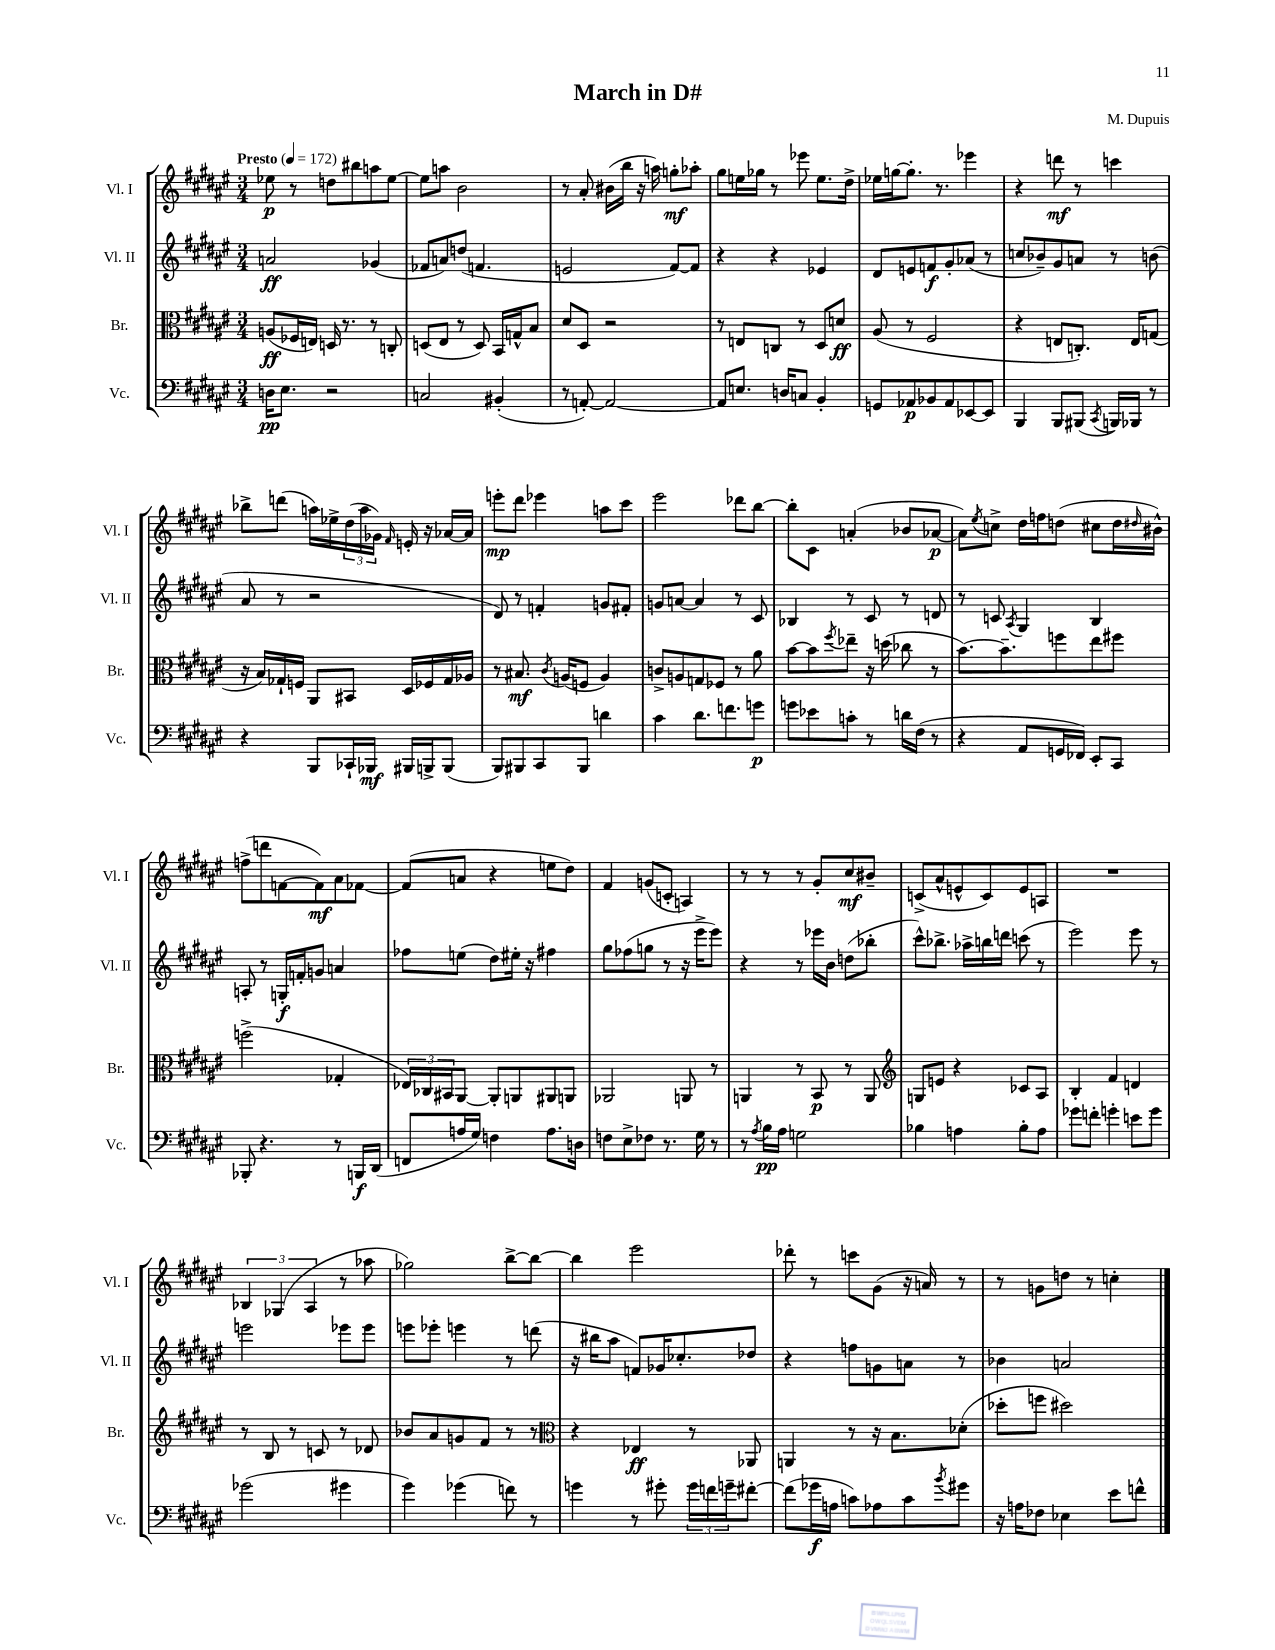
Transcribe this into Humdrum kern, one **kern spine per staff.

**kern	**dynam	**kern	**dynam	**kern	**dynam	**kern	**dynam
*part4	*part4	*part3	*part3	*part2	*part2	*part1	*part1
*staff4	*staff4	*staff3	*staff3	*staff2	*staff2	*staff1	*staff1
*I"Vc.	*	*I"Br.	*	*I"Vl. II	*	*I"Vl. I	*
*I'Vc.	*	*I'Br.	*	*I'Vl. II	*	*I'Vl. I	*
*clefF4	*	*clefC3	*	*clefG2	*	*clefG2	*
*k[f#c#g#d#a#e#]	*	*k[f#c#g#d#a#e#]	*	*k[f#c#g#d#a#e#]	*	*k[f#c#g#d#a#e#]	*
*M3/4	*	*M3/4	*	*M3/4	*	*M3/4	*
*MM172	*	*MM172	*	*MM172	*	*MM172	*
=1	=1	=1	=1	=1	=1	=1	=1
!	!	!	!	!	!	!LO:TX:a:B:t=Presto	!
16Dn\KL	pp	(8An/L	ff	2an/	ff	8ee-X\	p
8.E#\J	.	.	.	.	.	.	.
.	.	16F-X/L	.	.	.	8r	.
.	.	16En/JJ)	.	.	.	.	.
2r	.	16Dn/	.	.	.	8ddn\L	.
.	.	8.r	.	.	.	.	.
.	.	.	.	.	.	8bb#X\	.
.	.	8r	.	(4g-X/	.	8aan\	.
.	.	8Cn'/	.	.	.	[8ee-\J	.
=2	=2	=2	=2	=2	=2	=2	=2
2Cn/	.	(8Dn/L	.	8f-X/L	.	8ee-\L]	.
.	.	8E#/J	.	8an/)	.	8aan\J	.
.	.	8r	.	(8ddn/J	.	2b\	.
.	.	8D/)	.	4.fn/	.	.	.
(4BB#X'/	.	16BB/LL	.	.	.	.	.
.	.	16Gn^^/J	.	.	.	.	.
.	.	8B/J	.	.	.	.	.
=3	=3	=3	=3	=3	=3	=3	=3
8r	.	8d#/L	.	2en/	.	8r	.
[8AAn'/)	.	8D#/J	.	.	.	8a#'/	.
2AA/_	.	2r	.	.	.	(16b#X\LL	.
.	.	.	.	.	.	16bb\JJ	.
.	.	.	.	.	.	16r	.
.	.	.	.	.	.	16aan\)	.
.	.	.	.	[8f#/L)	.	8ggn'\L	mf
.	.	.	.	8f#/J]	.	8aa-X'\J	.
=4	=4	=4	=4	=4	=4	=4	=4
8AA/L]	.	8r	.	4r	.	8gg#\L	.
8.En/J	.	8En/L	.	.	.	16een\L	.
.	.	.	.	.	.	16gg-X\JJ	.
.	.	8Cn/J	.	4r	.	8r	.
16Dn/KL	.	.	.	.	.	.	.
8Cn/J	.	8r	.	.	.	8eee-X\	.
4BB'/	.	8D#/L	.	4e-X/	.	8.ee\L	.
.	.	8dn/J	ff	.	.	.	.
.	.	.	.	.	.	16dd#^\Jk	.
=5	=5	=5	=5	=5	=5	=5	=5
8GGn/L	.	(8A#/	.	8d#/L	.	16ee-X\LL	.
.	.	.	.	.	.	[16ggn\J	.
8AA-X/	p	8r	.	8en/	.	8.gg'\J]	.
8BB-X/	.	2F#/	.	8fn/	f	.	.
.	.	.	.	.	.	8.r	.
8AA-/	.	.	.	8g#'/	.	.	.
[8EE-X/	.	.	.	(8a-X/J	.	4eee-X\	.
8EE-/J]	.	.	.	8r	.	.	.
=6	=6	=6	=6	=6	=6	=6	=6
4BBB/	.	4r	.	8ccn/L	.	4r	.
.	.	.	.	8b-X~/)	.	.	.
8BBB/L	.	8En/L	.	8g#/	.	8dddn\	mf
(8BBB#X/J	.	8.Cn'/J)	.	8an/J	.	8r	.
8qCC#/	.	.	.	.	.	.	.
16BBBn/LL)	.	.	.	8r	.	4cccn\	.
16BBB-X/JJ	.	16E/KL	.	.	.	.	.
8r	.	(8Gn/J	.	(8bn\	.	.	.
!!LO:LB:g=z
=7	=7	=7	=7	=7	=7	=7	=7
4r	.	16r	.	8a#/	.	8bb-X^\L	.
.	.	16B/LL)	.	.	.	.	.
.	.	16G-X`/	.	8r	.	(8dddn\J	.
.	.	16Fn/JJ	.	.	.	.	.
8BBB/L	.	8AA#/L	.	2r	.	16aan\LL)	.
.	.	.	.	.	.	16ee-X^\	.
16CC-X`/L	.	8BB#X/J	.	.	.	(24dd#\	.
.	.	.	.	.	.	24aa\	.
16BBB-X/JJ	mf	.	.	.	.	.	.
.	.	.	.	.	.	24g-X\JJ)	.
.	.	.	.	.	.	16qqf#/	.
16BBB#X/LL	.	16D#/LL	.	.	.	16en'/	.
16BBBn^/J	.	16F-X/	.	.	.	16r	.
(8BBB/J	.	16G-/	.	.	.	[16a-X/LL	.
.	.	16A-X/JJ	.	.	.	16a-/JJ]	.
=8	=8	=8	=8	=8	=8	=8	=8
8BBB/L)	.	8r	.	8d#/)	.	8eeen'\L	mp
8BBB#X/	.	8.B#X/	mf	8r	.	8ddd#\J	.
8CC#/	.	.	.	4fn'/	.	4eee-X\	.
.	.	8qc#/	.	.	.	.	.
.	.	(16An/KL	.	.	.	.	.
8BBB#/J	.	8Fn/J	.	.	.	.	.
4dn\	.	4A/)	.	8gn/L	.	8aan\L	.
.	.	.	.	8f#X'/J	.	8ccc#\J	.
=9	=9	=9	=9	=9	=9	=9	=9
4c#\	.	8cn^/L	.	8gn/L	.	2eee#\	.
.	.	8An/	.	[8an/J	.	.	.
8.d#\L	.	8Gn/	.	4a/]	.	.	.
.	.	8F-X/J	.	.	.	.	.
8.fn\	.	.	.	.	.	.	.
.	.	8r	.	8r	.	8ddd-X\L	.
8gn\J	p	8a#\	.	8c#/	.	[8bb\J	.
=10	=10	=10	=10	=10	=10	=10	=10
8gn\L	.	[8b\L	.	4B-X/	.	8bb'\L]	.
8e-X\	.	8b\]	.	.	.	8c#\J	.
.	.	8qff#/	.	.	.	.	.
8cn'\J	.	8ee-X~\J	.	8r	.	(4an'/	.
8r	.	16r	.	8c#/	.	.	.
.	.	(16ddn\	.	.	.	.	.
16dn\LL	.	8cc-X\	.	8r	.	8b-X/L	.
(16F#\JJ	.	.	.	.	.	.	.
8r	.	8r	.	8dn/	.	[8a-X/J	p
=11	=11	=11	=11	=11	=11	=11	=11
4r	.	[8.b\L)	.	8r	.	8a-\L])	.
.	.	.	.	.	.	8qee#/	.
.	.	.	.	8cn/	.	8ccn^\J	.
.	.	8.b~\]	.	.	.	.	.
.	.	.	.	8qA#/	.	.	.
8AA#/L	.	.	.	4G#/	.	16dd#\LL	.
.	.	.	.	.	.	16ffn\J	.
16GGn/L	.	8ffn\	.	.	.	(8ddn\J	.
16FF-X/JJ)	.	.	.	.	.	.	.
8EE#'/L	.	8ee#\	.	4B/	.	8cc#X\L	.
8CC#/J	.	8ff#X\J	.	.	.	16dd\L	.
.	.	.	.	.	.	16qqdd#X/	.
.	.	.	.	.	.	16b#X^^\JJ)	.
!!LO:LB:g=z
=12	=12	=12	=12	=12	=12	=12	=12
8BBB-X'/	.	(2ffn^\	.	8An'/	.	(8ffn^\L	.
4.r	.	.	.	8r	.	8dddn\	.
.	.	.	.	16Gn'/LL	f	[8fn\	.
.	.	.	.	16fn'/J	.	.	.
.	.	.	.	8gn/J	.	8f\])	mf
8r	.	4G-X'/	.	4an/	.	8a#\	.
16BBBn/LL	f	.	.	.	.	[8f-X\J	.
(16DD#/JJ	.	.	.	.	.	.	.
=13	=13	=13	=13	=13	=13	=13	=13
8FFn/L	.	24E-X/LL)	.	8ff-X\L	.	(8f-/L]	.
.	.	24C-X/	.	.	.	.	.
.	.	24BB#X/J	.	.	.	.	.
16An/L	.	[8AA#/J	.	(8een\J	.	8an/J	.
16G#/JJ)	.	.	.	.	.	.	.
4Fn\	.	8AA#'/L]	.	8dd#\L)	.	4r	.
.	.	8AAn/	.	16ee#X'\Jk	.	.	.
.	.	.	.	16r	.	.	.
8.A\L	.	8AA#X/	.	4ff#X\	.	8een\L	.
.	.	8AAn/J	.	.	.	8dd#\J)	.
16Dn\Jk	.	.	.	.	.	.	.
=14	=14	=14	=14	=14	=14	=14	=14
8Fn\L	.	2AA-X/	.	8gg#\L	.	4f#/	.
8E#^\	.	.	.	(8ff-X\	.	.	.
8F-X\J	.	.	.	8ggn\J	.	(8gn/L	.
8.r	.	.	.	8r	.	8cn'/J	.
.	.	8AAn/	.	16r	.	4An/)	.
16G#\	.	.	.	16eee#^\KL	.	.	.
8r	.	8r	.	8eee#\J)	.	.	.
=15	=15	=15	=15	=15	=15	=15	=15
8r	.	4AAn/	.	4r	.	8r	.
8qA#/	.	.	.	.	.	.	.
16B\LL	pp	.	.	.	.	8r	.
16A#\JJ	.	.	.	.	.	.	.
2Gn\	.	8r	.	8r	.	8r	.
.	.	8BB/	p	16eee-X\LL	.	8g#'/L	.
.	.	.	.	16b\JJ	.	.	.
.	.	8r	.	(8ddn\L	.	8cc#/	mf
.	.	8AA/	.	8bb-X'\J	.	8b#X~/J	.
=16	=16	=16	=16	=16	=16	=16	=16
*	*	*clefG2	*	*	*	*	*
4B-X\	.	8Gn/L	.	8ccc#^^\L)	.	(8cn^/L	.
.	.	8en/J	.	8.bb-X^\J	.	8a#^^/	.
4An\	.	4r	.	.	.	8en^^/	.
.	.	.	.	16aa-X^\LL	.	.	.
.	.	.	.	16bbn\	.	8c/)	.
.	.	.	.	16dddn\JJ	.	.	.
8B-'\L	.	8c-X/L	.	(8cccn\	.	8e/	.
8A\J	.	8A#/J	.	8r	.	8An/J	.
=17	=17	=17	=17	=17	=17	=17	=17
8g-X\L	.	4B'/	.	2eee#\)	.	2.r	.
8fn'\J	.	.	.	.	.	.	.
4gn'\	.	4f#/	.	.	.	.	.
8en\L	.	4dn/	.	8eee#\	.	.	.
8g\J	.	.	.	8r	.	.	.
!!LO:LB:g=z
=18	=18	=18	=18	=18	=18	=18	=18
(2g-X\	.	8r	.	2eeen\	.	6B-X/	.
.	.	8B/	.	.	.	.	.
.	.	.	.	.	.	(6G-X/	.
.	.	8r	.	.	.	.	.
.	.	.	.	.	.	6A#/	.
.	.	8cn/	.	.	.	.	.
4g#X\	.	8r	.	8eee-X\L	.	8r	.
.	.	8d-X/	.	8eee-\J	.	8aa-X\	.
=19	=19	=19	=19	=19	=19	=19	=19
4g#\)	.	8b-X/L	.	8eeen\L	.	2gg-X\)	.
.	.	8a#/	.	8eee-X'\J	.	.	.
(4g-X\	.	8gn/	.	4eeen\	.	.	.
.	.	8f#/J	.	.	.	.	.
8fn\)	.	8r	.	8r	.	[8bb^\L	.
8r	.	8r	.	(8dddn\	.	8bb\J_	.
=20	=20	=20	=20	=20	=20	=20	=20
*	*	*clefC3	*	*	*	*	*
4gn\	.	4r	.	16r	.	4bb\]	.
.	.	.	.	16bb#X\KL	.	.	.
.	.	.	.	8aa#\J	.	.	.
8r	.	4E-X/	ff	8fn/L)	.	2eee#\	.
8g#X'\	.	.	.	16g-X/K	.	.	.
.	.	.	.	8.cc-X'/	.	.	.
24g#\LL	.	8r	.	.	.	.	.
24fn\	.	.	.	.	.	.	.
24gn~\J	.	.	.	.	.	.	.
[8f#X'\J	.	8AA-X/	.	8dd-X/J	.	.	.
=21	=21	=21	=21	=21	=21	=21	=21
(8f#\L]	.	4AAn/	.	4r	.	8ddd-X'\	.
16g-X\L	f	.	.	.	.	8r	.
16An\JJ	.	.	.	.	.	.	.
8cn\L)	.	8r	.	8ffn\L	.	8cccn\L	.
8A-X\	.	16r	.	8gn\	.	(8g#\J	.
.	.	8.B\L	.	.	.	.	.
8c\	.	.	.	8an\J	.	16r	.
.	.	.	.	.	.	16an/)	.
8qb/	.	.	.	.	.	.	.
8g#X\J	.	(8d-X'\J	.	8r	.	8r	.
=22	=22	=22	=22	=22	=22	=22	=22
16r	.	8dd-X'\L	.	4b-X\	.	8r	.
16An\KL	.	.	.	.	.	.	.
8F-X\J	.	8ffn\J	.	.	.	8gn\L	.
4E-X\	.	2dd#X\)	.	2an/	.	8ddn\J	.
.	.	.	.	.	.	8r	.
8e#\L	.	.	.	.	.	4ccn'\	.
8fn^^\J	.	.	.	.	.	.	.
==	==	==	==	==	==	==	==
*-	*-	*-	*-	*-	*-	*-	*-
